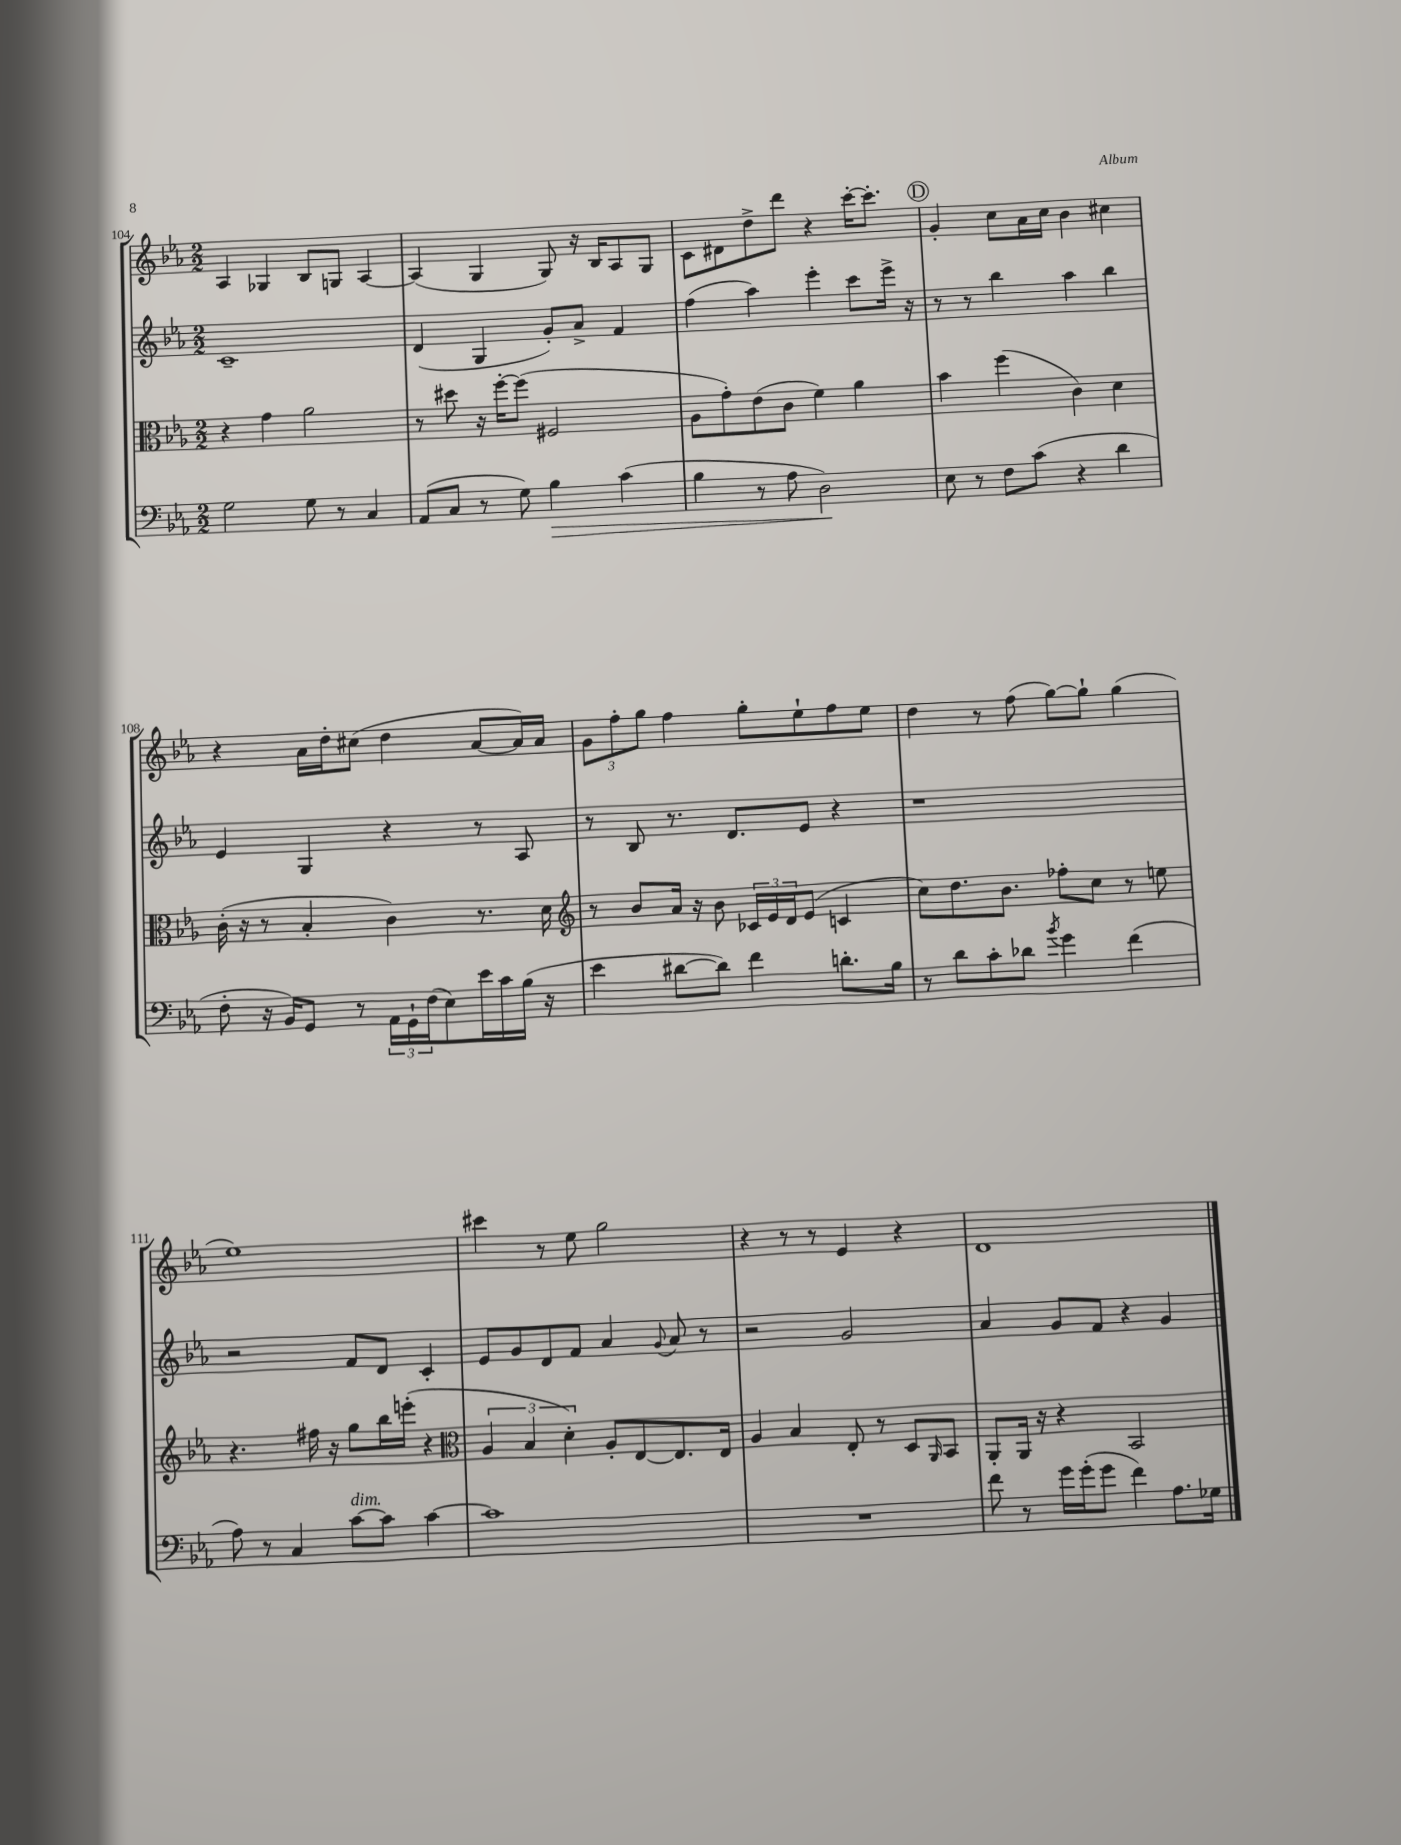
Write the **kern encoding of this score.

**kern	**kern	**kern	**kern
*staff4	*staff3	*staff2	*staff1
*clefF4	*clefC3	*clefG2	*clefG2
*k[b-e-a-]	*k[b-e-a-]	*k[b-e-a-]	*k[b-e-a-]
*M2/2	*M2/2	*M2/2	*M2/2
2G	4r	1c~	4A-
.	4g	.	4G-
8G	2a-	.	8B-
8r	.	.	8G
4C	.	.	[4A-
=	=	=	=
(8AA-	8r	(4d	(4A-]
8C	8dd#	.	.
8r	16r	4G	4G
.	[16ff'	.	.
8G)	(8ff]	.	.
4B-	2F#	8g')	8G)
.	.	8a-^	16r
.	.	.	16B-
(4c	.	4f	8A-
.	.	.	8G
=	=	=	=
4B-	8A-	(4ff	8c
.	8g')	.	8d#
8r	(8e-	4aa-)	8dd^
8A-	8c	.	8ddd
2D)	4f)	4eee-'	4r
.	4a-	8ccc	[16ccc'
.	.	.	8.ccc']
.	.	16eee-^	.
.	.	16r	.
=	=	=	=
8E-	4b-	8r	4g'
8r	.	8r	.
8F	(4ff	4bb-	8cc
(8c	.	.	16a-
.	.	.	16cc
4r	4c)	4aa-	4b-
4d	4d	4bb-	4cc#
=	=	=	=
8F'	(16c'	4e-	4r
.	16r	.	.
16r	8r	.	.
16BB-)	.	.	.
8GG	4B-'	4G	16a-
.	.	.	16dd'
8r	.	.	(8cc#
24AA-	4c)	4r	4dd
24GG`	.	.	.
(24F	.	.	.
8E-)	.	.	.
16e-	8.r	8r	[8a-
16c	.	.	.
(16B-	.	8A-	16a-])
16r	16d	.	16a-
=	=	=	=
*	*clefG2	*	*
4e-	8r	8r	12g
.	.	.	12ff'
.	8b-	8B-	.
.	.	.	12gg
[8d#	16a-	8.r	4ff
.	16r	.	.
8d#])	8b-	.	.
.	.	8.d	.
4f	24c-	.	8gg'
.	24e-	.	.
.	24d	.	.
.	(8e-	8e-	8ee-`
8.d'	4c	4r	8ff
.	.	.	8ee-
16B-	.	.	.
=	=	=	=
8r	8cc)	1r	4dd
8d	8.dd	.	.
8c'	.	.	8r
.	8.b-	.	.
8d-	.	.	(8ff
8qb-	.	.	.
4g	8ff-'	.	[8gg)
.	8cc	.	8gg`]
(4f	8r	.	(4gg
.	8ee	.	.
=	=	=	=
8A-)	4.r	2r	1ee-)
8r	.	.	.
4C	.	.	.
.	16ff#	.	.
.	16r	.	.
[8c	8gg	8f	.
8c]	16bb-	8d	.
.	(16eee'	.	.
[4c	4r	4c'	.
=	=	=	=
*	*clefC3	*	*
1c]	6A-	8e-	4ccc#
.	.	8g	.
.	6B-	.	.
.	.	8d	8r
.	6d')	.	.
.	.	8f	8ee-
.	8A-'	4a-	2gg
.	[8E-	.	.
.	.	8qqg	.
.	8.E-]	8a-	.
.	.	8r	.
.	16E-	.	.
=	=	=	=
1r	4A-	2r	4r
.	4B-	.	8r
.	.	.	8r
.	8E-'	2g	4e-
.	8r	.	.
.	8D	.	4r
.	16qqAA-	.	.
.	8BB-	.	.
=	=	=	=
8f	8AA-'	4a-	1d
8r	16AA-	.	.
.	16r	.	.
16g	4r	8g	.
(16g'	.	.	.
8g	.	8f	.
4f)	2BB-	4r	.
8.A-	.	4g	.
16G-	.	.	.
==	==	==	==
*-	*-	*-	*-
